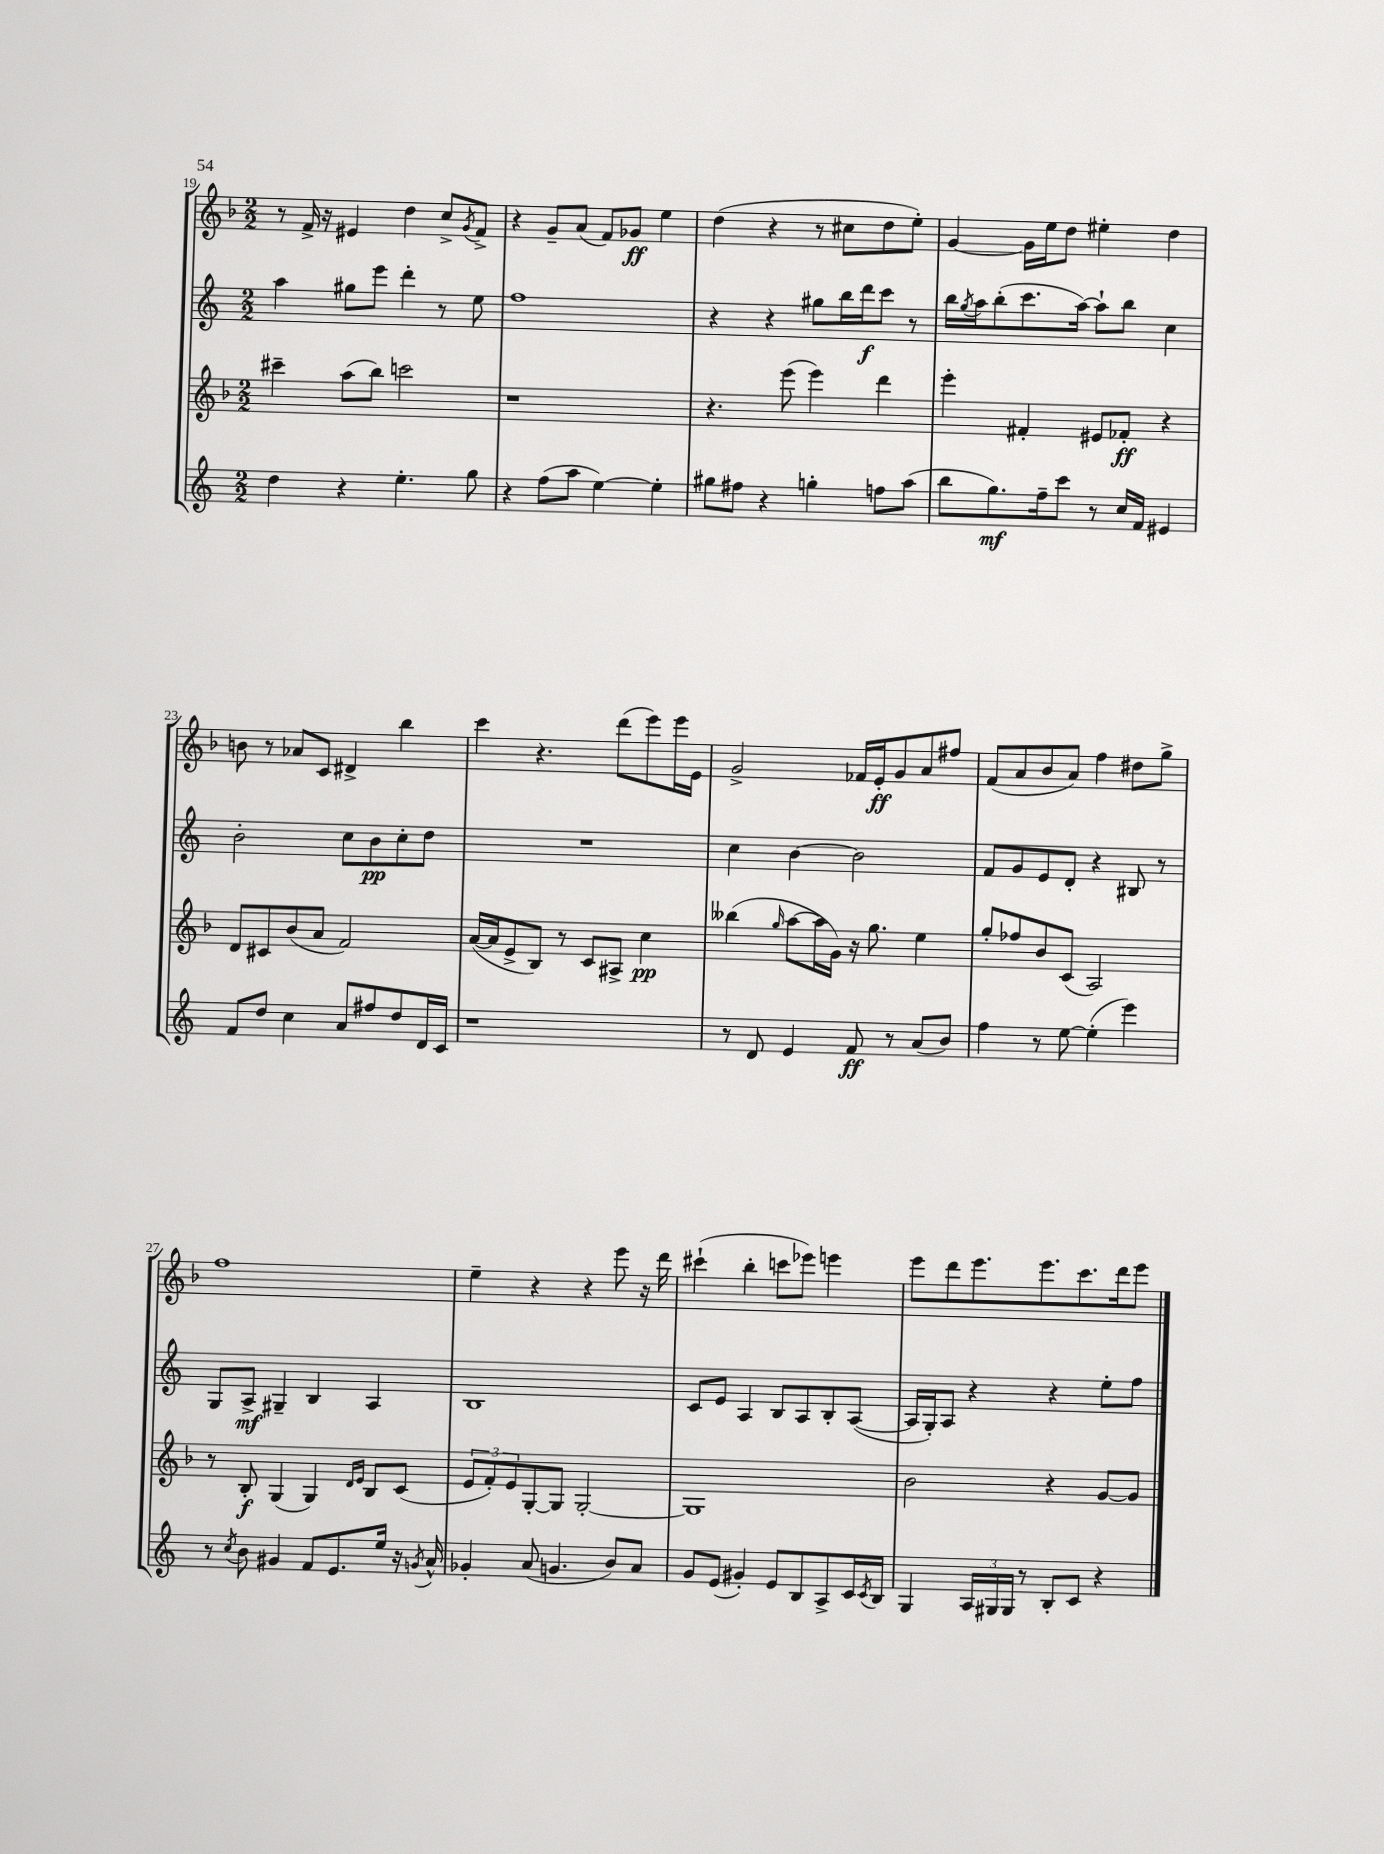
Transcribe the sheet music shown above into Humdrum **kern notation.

**kern	**kern	**kern	**kern
*staff4	*staff3	*staff2	*staff1
*clefG2	*clefG2	*clefG2	*clefG2
*k[]	*k[b-]	*k[]	*k[b-]
*M2/2	*M2/2	*M2/2	*M2/2
4dd\	4ccc#~\	4aa\	8r
.	.	.	16f^/
.	.	.	16r
4r	(8aa\L	8gg#\L	4e#/
.	8bb-\J)	8eee\J	.
4.ee'\	2ccc\	4ddd'\	4dd\
.	.	8r	8cc^/L
.	.	.	8qg/
8gg\	.	8ee\	8f^/J
=	=	=	=
4r	1r	1ff	4r
(8ff\L	.	.	8g~/L
8aa\J	.	.	(8a/J
[4ee\)	.	.	8f/L)
.	.	.	8g-/J
4ee'\]	.	.	4ee\
=	=	=	=
8gg#\L	4.r	4r	(4dd\
8ff#\J	.	.	.
4r	.	4r	4r
.	(8eee\	.	.
4gg'\	4eee\)	8gg#\L	8r
.	.	16bb\L	8cc#\L
.	.	16ddd\J	.
8ff\L	4ddd\	8ccc\J	8dd\
(8aa\J	.	8r	8ee'\J)
=	=	=	=
8bb\L	4eee'\	16bb\LL	[4g/
.	.	8qgg/	.
.	.	16aa\J	.
8.gg\)	.	(8bb'\	.
.	4f#'/	8.ccc\	16g\]LL
16ff~\k	.	.	16ee\J
8ccc\J	.	.	8dd\J
.	.	[16aa\Jk)	.
8r	8e#/L	8aa`\]L	4ee#'\
16cc/LL	8f-'/J	8bb\J	.
16f/JJ	.	.	.
4e#/	4r	4cc\	4dd\
=	=	=	=
8f/L	8d/L	2b'\	8b\
8dd/J	8c#/	.	8r
4cc\	(8b-/	.	8a-/L
.	8a/J	.	8c/J
8a/L	2f/)	8cc\L	4d#^/
8ff#/	.	8b\	.
8dd/	.	8cc'\	4bb-\
16d/L	.	8dd\J	.
16c/JJ	.	.	.
=	=	=	=
1r	([16a/LL	1r	4ccc\
.	16a/]J	.	.
.	8e^/	.	.
.	8B-/J)	.	4.r
.	8r	.	.
.	8c/L	.	.
.	8A#^/J	.	(8ddd\L
.	4cc\	.	8eee\)
.	.	.	16eee\L
.	.	.	16e\JJ
=	=	=	=
8r	(4bb--\	4cc\	2g^/
8d/	.	.	.
.	16qqgg/	.	.
4e/	[8aa\L	[4b\	.
.	16aa\]L	.	.
.	16g\JJ)	.	.
8f/	16r	2b\]	16f-/LL
.	8.gg\	.	16e'/J
8r	.	.	8g/
(8a/L	4ee\	.	8a/
8b/J)	.	.	8ff#/J
=	=	=	=
4ff\	8gg'/L	8f/L	(8f/L
.	8ff-/	8g/	8a/
8r	8b-/	8e/	8b-/
[8ee\	(8c/J	8d'/J	8a/J)
(4ee'\]	2A/)	4r	4ff\
4eee\)	.	8B#/	8dd#\L
.	.	8r	8gg^\J
=	=	=	=
8r	8r	8G/L	1ff
8qcc/	.	.	.
8b\	8B-'/	8A^/J	.
4g#/	(4G/	4G#~/	.
8f/L	4G/)	4B/	.
8.e/	.	.	.
.	16qqd/LL	.	.
.	16qqe/JJ	.	.
.	8B-/L	4A/	.
16ee/Jk	.	.	.
16r	(8c/J	.	.
8qg/	.	.	.
16a^^/	.	.	.
=	=	=	=
4g-'/	12e/L	1B	4ee~\
.	12f'/)	.	.
.	12e/	.	.
(8a/	[8G'/	.	4r
4.g/	8G/]J	.	.
.	[2G'/	.	4r
8b/L)	.	.	8eee\
8a/J	.	.	16r
.	.	.	16ddd\
=	=	=	=
8g/L	1G]	8c/L	(4ccc#`\
(8e/J	.	8e/J	.
4g#'/)	.	4A/	4bb-'\
8e/L	.	8B/L	8ccc\L
8B/	.	8A/	8eee-\J)
8A^/	.	8B'/	4eee\
16c/L	.	([8A/J	.
8qc/	.	.	.
16B/JJ	.	.	.
=	=	=	=
4G/	2b-\	16A/]LL	8eee\L
.	.	16G'/J)	.
.	.	8A/J	8ddd\
24A/LL	.	4r	8.eee\
24G#/	.	.	.
24G#/JJ	.	.	.
8r	.	.	.
.	.	.	8.eee\
8B'/L	4r	4r	.
8c/J	.	.	8.ccc\
4r	[8g/L	8ee'\L	.
.	.	.	16ddd\k
.	8g/]J	8ff\J	8eee\J
==	==	==	==
*-	*-	*-	*-
